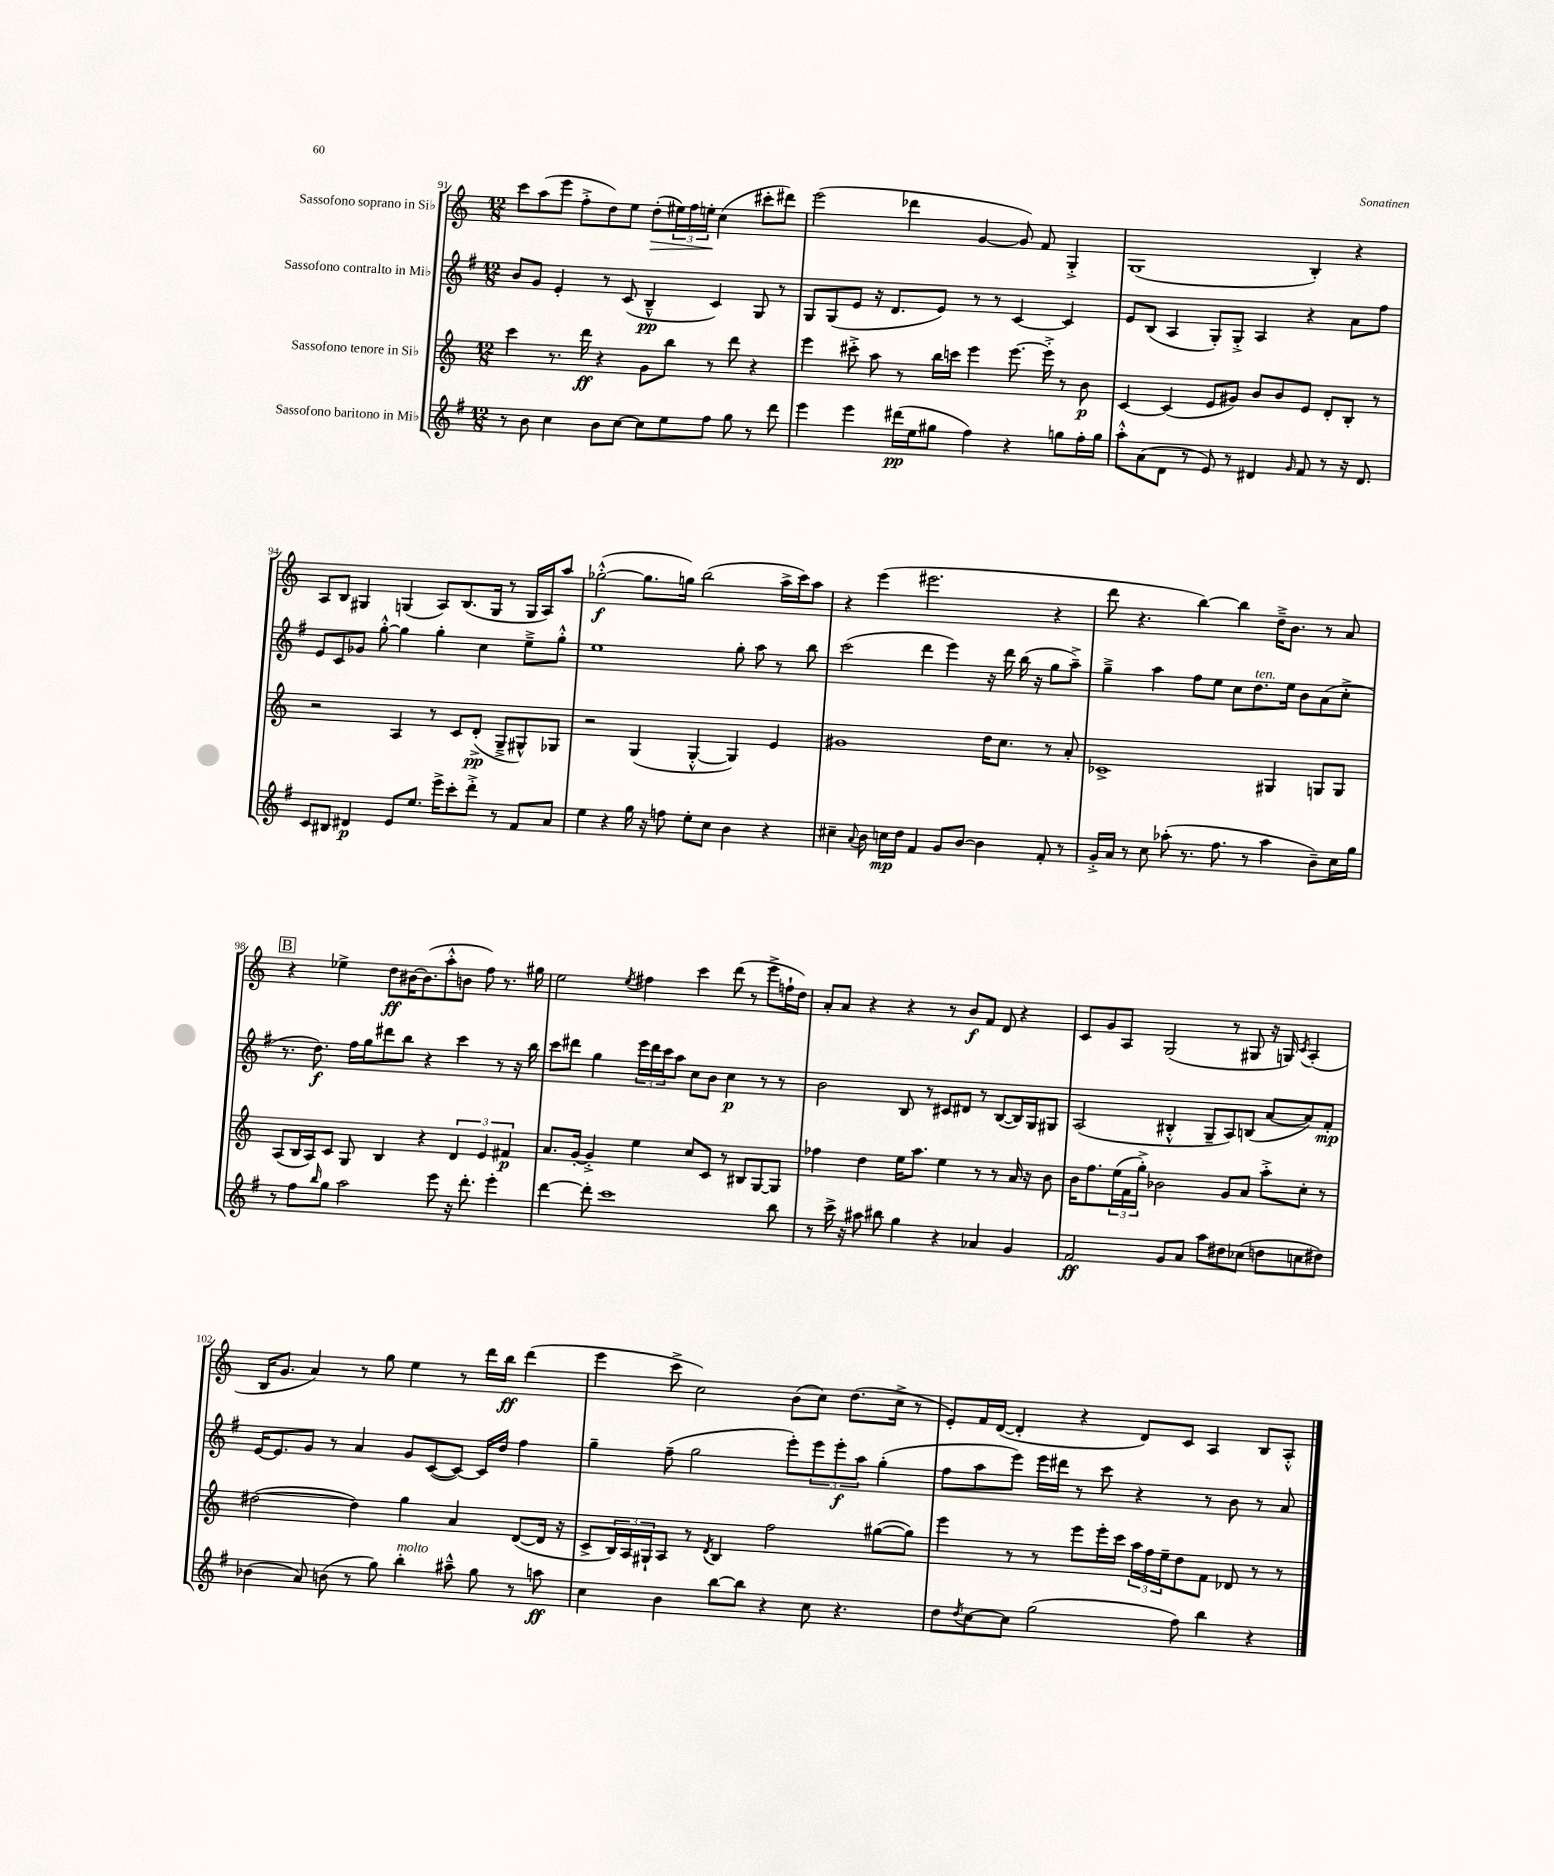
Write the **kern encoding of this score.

**kern	**kern	**kern	**kern
*staff4	*staff3	*staff2	*staff1
*clefG2	*clefG2	*clefG2	*clefG2
*k[f#]	*k[]	*k[f#]	*k[]
*M12/8	*M12/8	*M12/8	*M12/8
8r	4ccc	8b	8ccc
8b	.	8g	(8aa
4cc	8.r	4e'	8eee
.	.	.	8ff'^
.	16ddd	.	.
8b	4r	8r	8dd)
[8cc	.	(8c	8ee
8cc]	8g	4B~^^	(8dd'
8ee	8bb	.	24ee#)
.	.	.	24ff
.	.	.	24ee'
8ff#	8r	4c)	(4cc
8gg	8ddd	.	.
8r	4r	8G	8ccc#'
8ddd	.	8r	8ddd#)
=	=	=	=
4eee	4eee	8G	(2eee
.	.	(8G	.
4eee	8ccc#'^	8e	.
.	8aa	16r	.
.	.	8.d	.
(16ddd#	8r	.	4ddd-
16ee	.	.	.
8gg#	16bb	8e)	.
.	16ccc	.	.
4ff#)	4eee	8r	[4g
.	.	8r	.
4r	[8.eee	[4c	8g])
.	.	.	8f
.	16eee'^]	.	.
8gg	8r	4c]	4G'^
16ff#'	8b	.	.
16gg	.	.	.
=	=	=	=
8aa'^^	[4c	8e	(1G
(8a	.	(8B	.
8d	(4c]	4A	.
8r	.	.	.
8e)	8e	8G')	.
8r	8g#)	8G'^	.
4d#	8b	4A	.
.	8b	.	.
16qqg	.	.	.
8f#	8e	4r	4B')
8r	8d'	.	.
16r	8B'	8a	4r
8.d#	.	.	.
.	8r	8ff#	.
=	=	=	=
8c	2r	8e	8A
8B#	.	8c	8B
4d#	.	8g-	4G#
.	.	[8gg'^^	.
8e	4A	4gg]	(4G
8.ee	.	.	.
.	8r	4gg'	8A)
16eee^	.	.	.
8ccc'	8c	.	(8.B
8ddd'^	(8d'^	4cc	.
.	.	.	16G
8r	8G~^	.	8r
8f#	8G#^^)	8ee~^	16G
.	.	.	16A)
8a	8G-	8gg'^^	8aa
=	=	=	=
4ee	2r	1ee	([2gg-'^^
4r	.	.	.
16gg	(4G	.	8.gg-]
16r	.	.	.
8ff	.	.	.
.	.	.	16gg)
8ee'	[4G'^^	.	(2bb
8cc	.	.	.
4b	4G])	8gg'	.
.	.	8aa	.
4r	4e	8r	16aa^
.	.	.	16ccc)
.	.	8bb	8aa
=	=	=	=
4cc#~	1g#	(2ccc	4r
8qqa	.	.	.
8b	.	.	(4eee
16cc	.	.	.
16dd	.	.	.
4f#	.	4ddd	2.eee#
8g	.	4eee)	.
[8b	.	.	.
4b]	16dd	16r	.
.	8.cc	16ddd	.
.	.	(16bb	.
.	.	16r	.
8f#'	8r	8gg	4r
8r	8a'	8aa~^)	.
=	=	=	=
16g'^	1c-^	4gg~^	8ddd
16a	.	.	.
8r	.	.	4.r
8cc	.	4aa	.
(8aa-'	.	.	.
8.r	.	8ff#	[4bb)
.	.	8ee	.
8.ff#	.	.	.
.	.	8cc	4bb]
8r	.	8.dd	.
4aa-	4G#	.	16dd~^
.	.	16ee	8.b
.	.	8b	.
8b~)	8G	(8a	8r
16cc	8G	8cc'^	8a
16gg	.	.	.
=	=	=	=
8r	(8A	8.r	4r
8ff#	16B	.	.
.	16A)	8.dd)	.
16qqbb	.	.	.
8gg	8c	.	4ee-^
2aa	8G	16ff#	.
.	.	16gg	.
.	4B	8ddd#	8dd
.	.	8bb	[16b#
.	.	.	(8.b#]
.	4r	4r	.
8eee	.	.	8aa'^^
16r	6d	4ccc	8b
8.ddd'	.	.	.
.	.	.	8ff)
.	6e	.	.
4eee'	.	8r	8.r
.	6f#	.	.
.	.	16r	.
.	.	16bb	16gg#
=	=	=	=
[4ddd	8.a	8ccc	2ee
.	.	8ddd#	.
.	[16g'	.	.
8ddd']	4g'^]	4gg	.
1ccc	.	.	.
.	.	.	8qee
.	4ee	24eee	4ff#
.	.	24ddd#	.
.	.	24ccc	.
.	.	8aa	.
.	8cc	8cc	4ccc
.	8c	8b	.
.	8r	4cc	(8ddd
.	8B#	.	8r
.	[8G	8r	8eee^
8bb	8G]	8r	16ff`
.	.	.	16dd)
=	=	=	=
8r	4ff-	2b	8a'
16ccc^	.	.	8a
16r	.	.	.
8aa#	4dd	.	4r
8bb#	.	.	.
4gg	16ee	8B	4r
.	8.aa	.	.
.	.	8r	.
4r	4ee	8c#	8r
.	.	8d#	8b
4a-	8r	8r	8f
.	8r	([8B	8d
4g	16a	16B])	4r
.	16r	16G	.
.	8b	8G#	.
=	=	=	=
2f#	16b	(2A	8c
.	8.ff	.	.
.	.	.	8g
.	(24ee	.	8A
.	24f	.	.
.	24gg'^)	.	.
.	2b-	.	(2G
8g	.	4B#'^^	.
8a	.	.	.
8aa	.	8G~	.
8dd#	8g	8A)	8r
(8cc-	8a	(8B	8G#
8dd	8aa'^	[8a	16r
.	.	.	16G)
.	.	.	8qc
8cc	8cc'	8a])	(4A'
8dd#)	8r	8f#'	.
=	=	=	=
(4b-	([2dd#	[16e	16B
.	.	8.e]	8.g
8a)	.	8g	4a)
(8b	.	8r	.
8r	4dd#])	4a	8r
8gg)	.	.	8gg
4bb'	4gg	8g	4ee
.	.	([8c	.
8aa#~^^	4a	8c_)	8r
8gg	.	16c]	16ddd
.	.	16dd	16bb
8r	([8d	4ff#	(4ddd
8aa	16d]	.	.
.	16r	.	.
=	=	=	=
4cc	8c^	4gg~	4eee
.	24B)	.	.
.	24A	.	.
.	24G#`	.	.
4b	8A	(8ff#~	8ccc^
.	8r	2gg	2cc)
.	8qd	.	.
[8bb	4B	.	.
8bb]	.	.	.
4r	2ff	.	.
.	.	8eee')	(8b
8cc	.	12eee	8cc)
.	.	12eee'	.
4.r	.	.	(8.dd
.	.	12aa	.
.	([8gg#	(4gg'	.
.	.	.	16cc^
.	8gg#])	.	8r
=	=	=	=
8dd	4eee	8ff#	8e')
8qdd	.	.	.
[8cc	.	8aa	16f
.	.	.	([16d
8cc]	8r	8eee)	4d']
(2gg	8r	16eee	.
.	.	16ddd#	.
.	8eee	8r	4r
.	16eee'	8ccc	.
.	16ccc	.	.
.	24aa	4r	8d)
.	24ff	.	.
.	24ee~	.	.
8ff#)	8dd	.	8c
4bb	8f	8r	4A
.	8d-	8b	.
4r	8r	8r	8B
.	8r	8a	8A'^^
==	==	==	==
*-	*-	*-	*-
